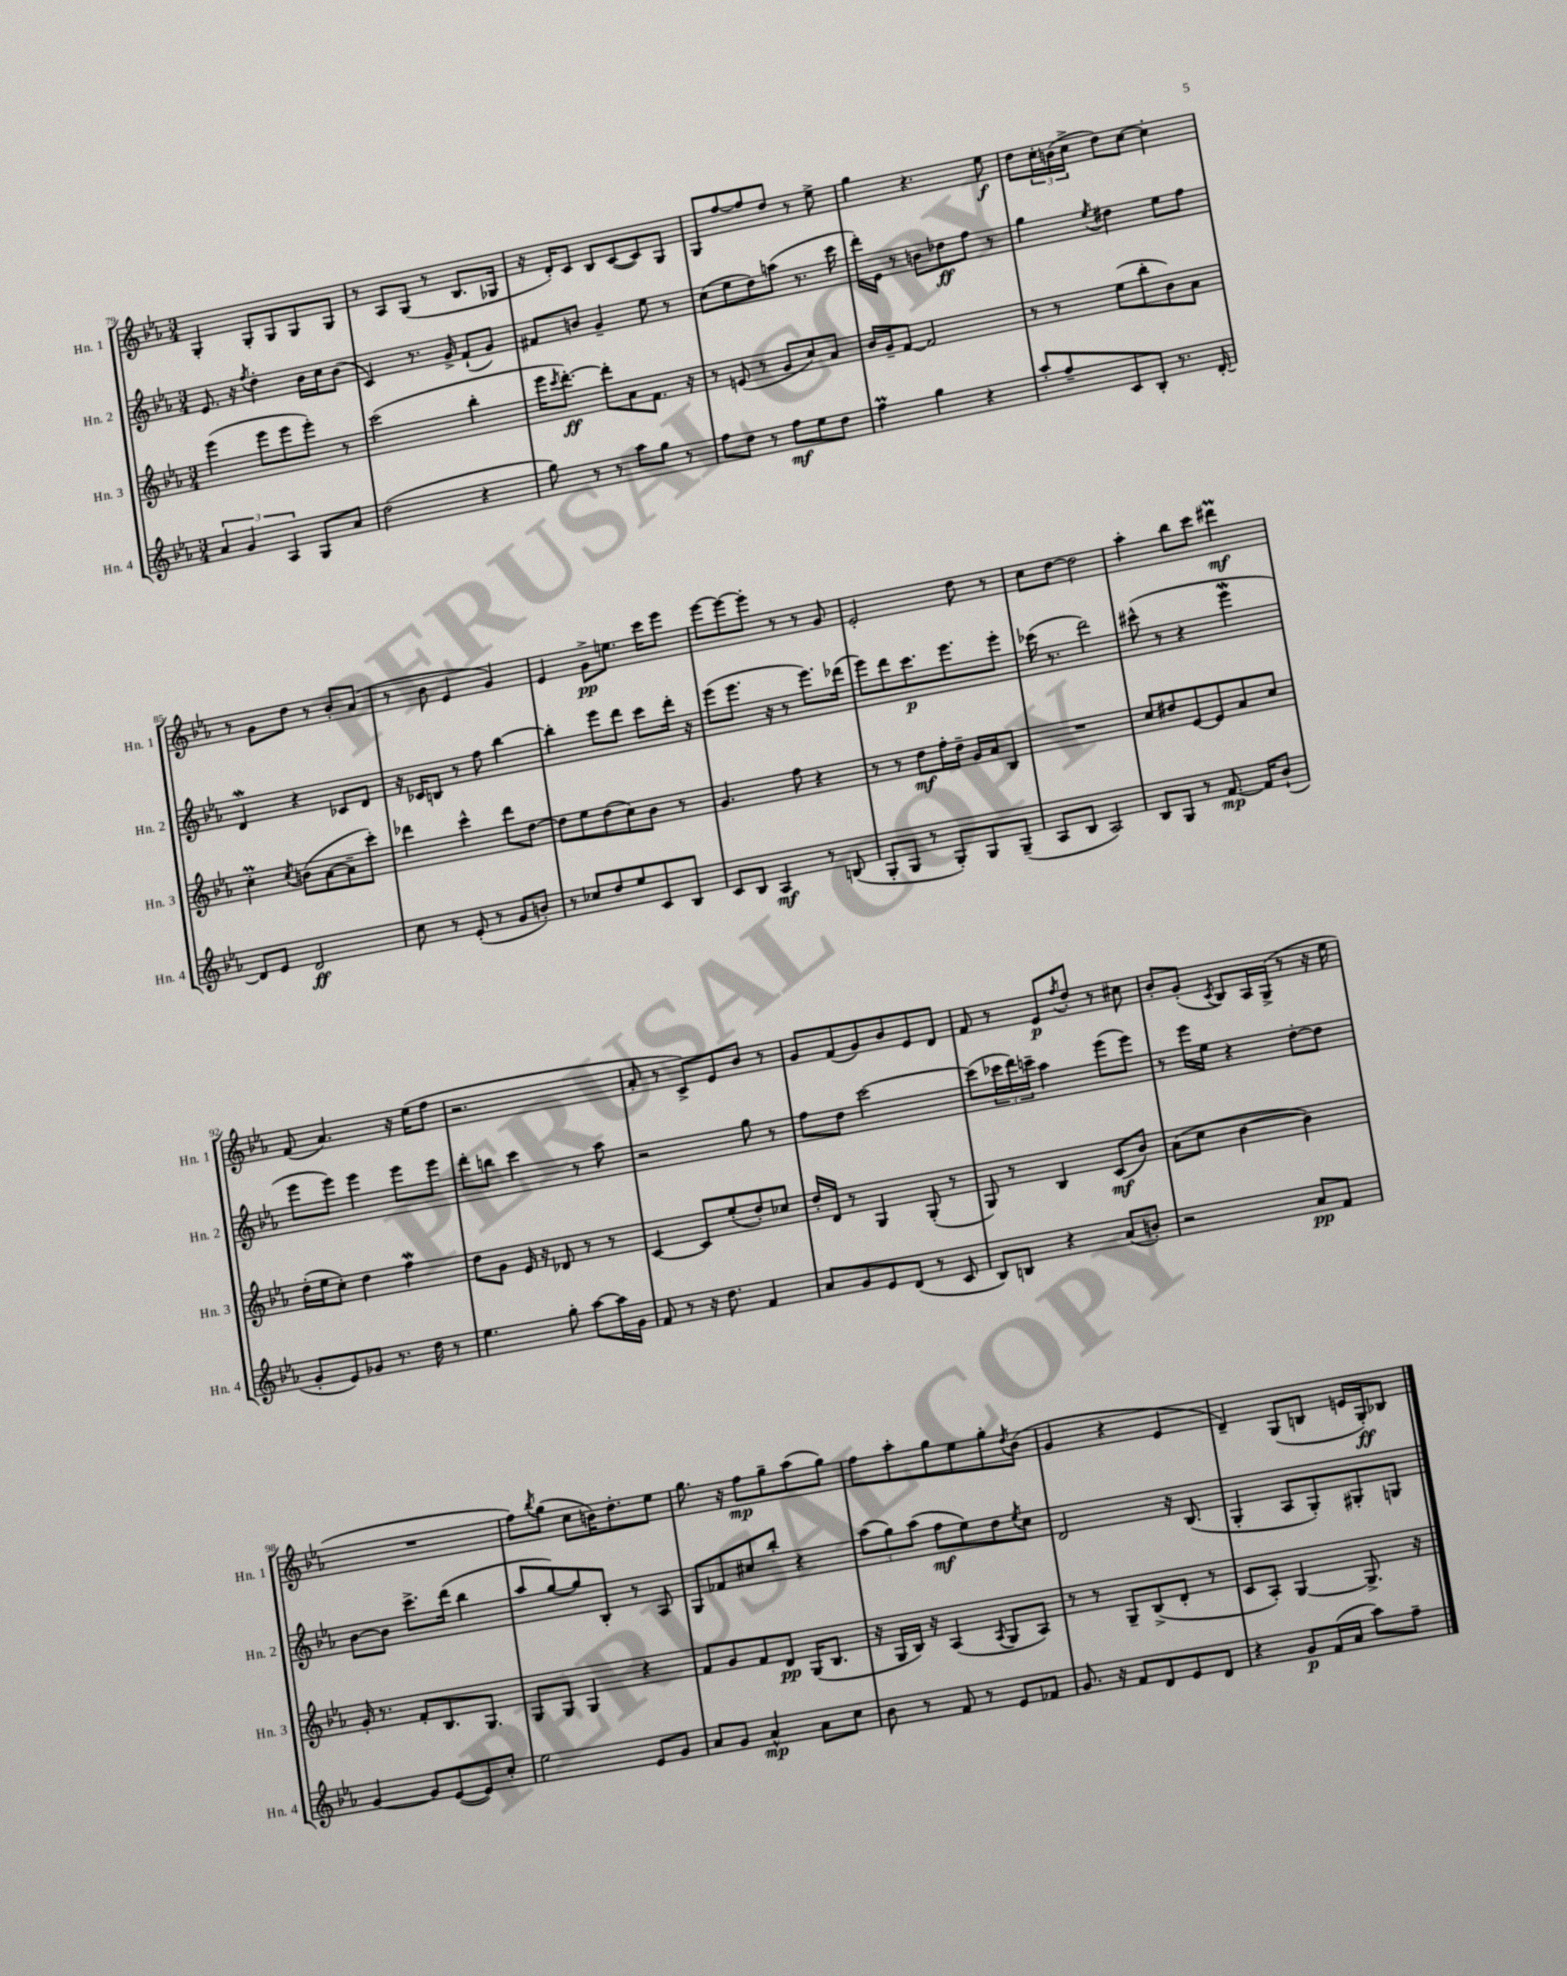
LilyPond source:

<<
\new StaffGroup <<
\new Staff = "s0" \with { instrumentName = "Hn. 1" shortInstrumentName = "Hn. 1" } {
    \clef treble \key ees \major \numericTimeSignature \time 3/4
    g4-. g8-. g8 g8 g8 |
    r8 aes8 g8( r8 bes8. ges16 |
    r16 d'16-.) c'8 bes8 c'8~( c'8) g8 |
    g8 f''8~ f''8 d''8 r8 ees''8-> |
    g''4 r4. ees''8\f |
    d''8 \tuplet 3/2 { c''16-. b'16( c''16-> } d''8) c''8~ c''4-. |
    r8 g'8 d''8 r8 bes'8-. aes'8( |
    r8 bes'8 ees'4 g'4) |
    ees'4 g'8->\pp e''8. c'''16 ees'''8 |
    ees'''8~ ees'''8~ ees'''8-. r8 r8 g'8 |
    ees'2-. d''8 r8 |
    c''8 d''8~ d''2 |
    aes''4-. bes''8 c'''8 dis'''4\prall\mf |
    f'8( aes'4.) r16 ees''16( f''8 |
    r2. |
    aes'8-. r8 c'8->) ees'8 bes'8 r8 |
    g'8 f'8( g'8) bes'8 ees'8 d'8 |
    f'8 r8 ees'8\p \acciaccatura { f''8 } d''8-. r8 cis''8 |
    bes'8-. g'8-.( \acciaccatura { c'8 } bes8) aes16 g16->( r8 r16 ees''16 |
    R2. |
    f''8) \acciaccatura { bes''8 } g''8( c''8 b'16) d''8.-. ees''8 |
    g''8. r16 f''8\mp g''8-- aes''8( g''8) |
    f''8 aes''8-. g''8 ees''8 g''8-. \acciaccatura { d''8 } bes'8( |
    g'4 r4 ees'4 |
    d'4--) g8( b8 e'16 g16-.\ff) bes8 \bar "|." |
}
\new Staff = "s1" \with { instrumentName = "Hn. 2" shortInstrumentName = "Hn. 2" } {
    \clef treble \key ees \major \numericTimeSignature \time 3/4
    ees'8. r16 \acciaccatura { f''8 } d''4-. bes'16 c''16 bes'8( |
    c'4) r8. g'16-> f'8-!( g'8) |
    fis'8 b'8 g'4-- ees''8 r8 |
    c''8( ees''8 d''8) a''8( r8. c'''16 |
    d'''16-.) ees'16 r8 b'8 des''8\ff f''8 r8 |
    g''4 \acciaccatura { ees''8 } dis''4 ees''8 f''8 |
    d'4\mordent r4 ces'8 d'8 |
    r16 ces'16 b8 r8 f''8 bes''4~ |
    bes''4-. ees'''8 d'''8 c'''8 d'''16-. r16 |
    ees'''8( ees'''8. r16 r8 ees'''8.) des'''16( |
    ees'''8) d'''8 c'''8.\p ees'''8. ees'''8-. |
    ces'''16( r8. d'''2) |
    cis'''8-^( r8 r4 ees'''4\mordent |
    ees'''8 ees'''8) ees'''4 ees'''8 ees'''8 |
    d'''8-. b''8 c'''4 r8 aes''8 |
    r2 g''8 r8 |
    f''8 d''8 c'''2~ |
    c'''8( \tuplet 3/2 { ces'''16 d'''16) c'''16-- } aes''4 ees'''8( ees'''8) |
    r8 ees'''16 ees''16 r4 d''8~-. d''8 |
    bes'8~ bes'8 c'''8.-> d'''16( bes''4 |
    aes''8 g''8~) g''8 bes8-. r8 aes8 |
    g8 fes'8 cis''8 bes''8-. r4 |
    \tuplet 3/2 { aes''8( g''8) aes''8( } f''8\mf ees''8) d''8 \acciaccatura { ees''8 } c''8 |
    d'2 r16 bes8.( |
    g4-. aes8 g8-.) gis8-. g8 \bar "|." |
}
\new Staff = "s2" \with { instrumentName = "Hn. 3" shortInstrumentName = "Hn. 3" } {
    \clef treble \key ees \major \numericTimeSignature \time 3/4
    ees'''4( ees'''8 ees'''8 ees'''8-.) r8 |
    c'''2( bes''4-. |
    ees'''16 \acciaccatura { c'''8 } d'''8.~-.\ff) d'''8-. aes'8 f'8. r16 |
    r8 e'8( r8 g'8 c''8) aes'8 |
    bes'16 g'16-- f'8~ f'2 |
    r8 r8 ees''8( bes''8-. bes'8) aes'8 |
    c''4-.\prall \acciaccatura { c''8 } b'8( aes'8~ aes'8-- c'''8-.) |
    des'''4 c'''4-^ des'''8 d''8~ |
    d''8 ees''8 d''8( c''8) bes'8 r8 |
    g'4. f''8 r4 |
    r8 r8 d''8\mf f''16-. d''16-- g'16 aes'16 bes8 |
    R2. |
    c''8 dis''8 ees'8~ ees'8 aes'8 c''8 |
    d''16-.( ees''16 c''8-.) d''4 f''4\mordent |
    d''8 g'8 ees'16 r16 des'8 r8 r8 |
    c'4~ c'8 ees''8-.( d''8-.) ces''8 |
    d''16-. d'16 r8 g4 g8-.( r8 |
    g8) r8 bes4 c'8\mf( bes'8) |
    aes'8( c''8 bes'4~ bes'4) |
    g'16-. r8. f'8-. bes8. g8. |
    g8 g8 g4 r4 |
    f'8 g'8 f'8 d'8\pp g16( bes8. |
    r16 g16 bes16) r16 aes4( \acciaccatura { aes8 } g8 aes8) |
    r8 r8 g8-- bes8->( d'8-. r8 |
    c'8 aes8-.) g4~ g8.-> r16 \bar "|." |
}
\new Staff = "s3" \with { instrumentName = "Hn. 4" shortInstrumentName = "Hn. 4" } {
    \clef treble \key ees \major \numericTimeSignature \time 3/4
    \tuplet 3/2 { aes'4 g'4 aes4 } g8 aes'8 |
    d''2( r4 |
    g''8) r8 r8 aes''8 g''8 r8 |
    f''8 d''8 r8 f''8\mf ees''8 d''8 |
    f''4\prall g''4 r4 |
    aes''8-. f''8-- c'8 bes8-. r8. d'16~-. |
    d'8 ees'8 d'2\ff |
    c''8 r8 ees'8-.( r8 g'8 b'8-.) |
    r8 ces''8 d''8 ees''8 c'8 bes8 |
    c'8 bes8 aes4\mf r8 b8( |
    g8-. g8 r8 g8-.) g8 g8--( |
    aes8 bes8 aes2) |
    bes8 g8 r8 f'8.~\mp f'16 bes'8-!( |
    g'8-. ees'8) ges'8 r8. d''16 r8 |
    ees''4. g''8-. aes''8~ aes''16 g'16 |
    f'8 r8 r16 d''8. f'4 |
    aes'8 g'8 ees'8 d'8( r8 c'8 |
    bes8) b8 r4 aes'8( b'8-.) |
    r2 aes'8\pp f'8 |
    g'4~ g'8 ees'8~( ees'8) c''8-. |
    ees''2 ees'8 g'8 |
    aes'8 g'8 aes'4-^\mp aes'8 c''8 |
    bes'8 r8 f'8 r8 ees'8 fes'8 |
    g'8. r16 f'8 d'8 ees'8 d'8 |
    r4 g'8\p f'16( aes'16 aes''8) f''8-- \bar "|." |
}
>>
>>
\layout { \context { \Score currentBarNumber = #79 } }
